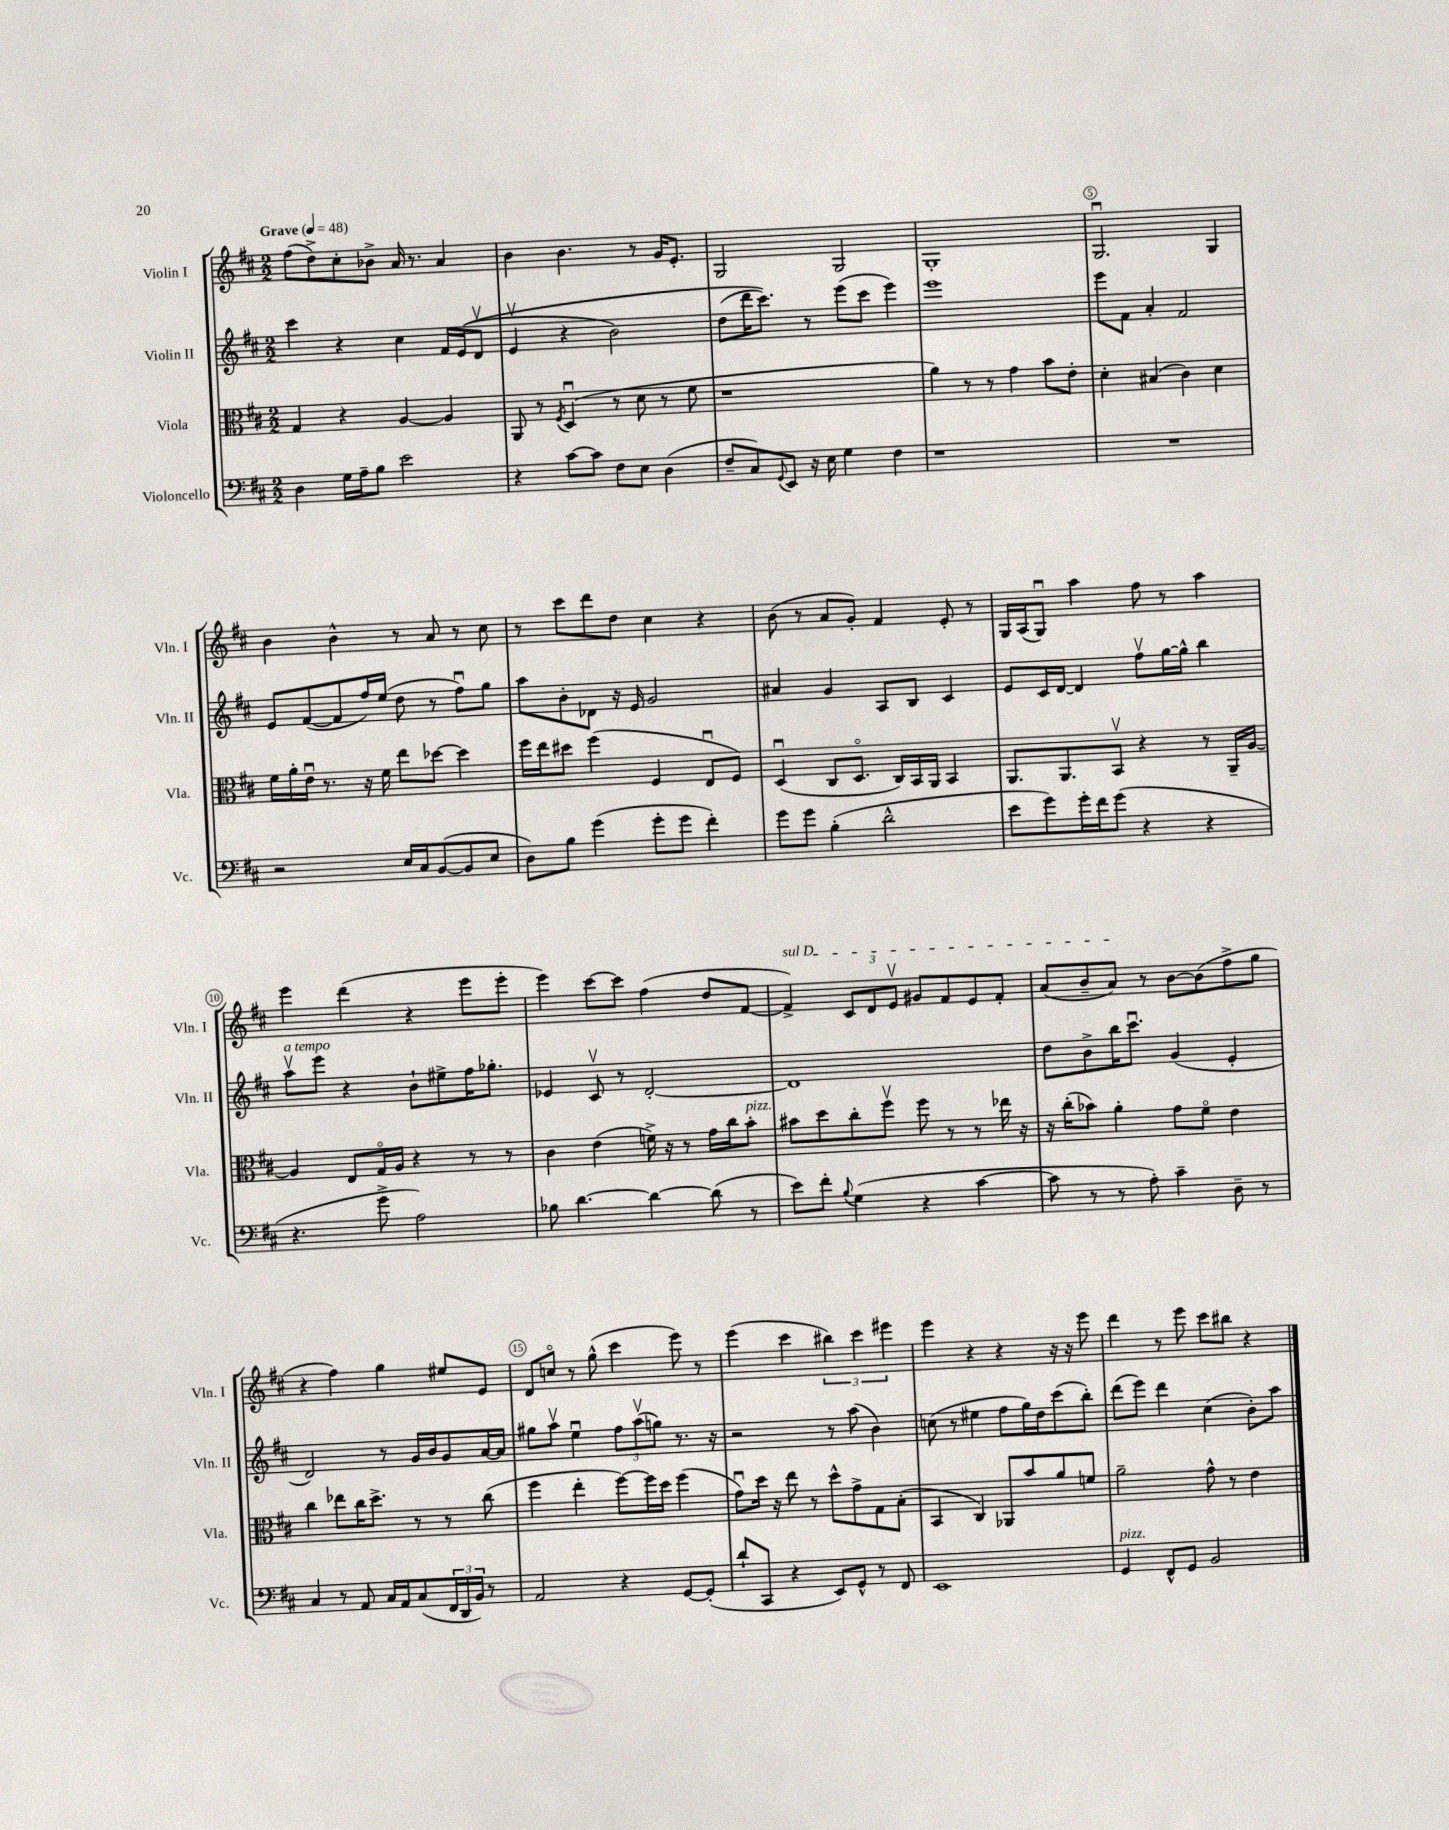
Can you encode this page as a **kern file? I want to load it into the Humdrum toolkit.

**kern	**kern	**kern	**kern
*staff4	*staff3	*staff2	*staff1
*clefF4	*clefC3	*clefG2	*clefG2
*k[f#c#]	*k[f#c#]	*k[f#c#]	*k[f#c#]
*M2/2	*M2/2	*M2/2	*M2/2
*MM48	*MM48	*MM48	*MM48
4D	4G	4ccc#	(8ff#
.	.	.	8dd^)
16G	4r	4r	8cc#'
16A~	.	.	.
8B	.	.	8b-^
2e	[4A	4cc#	16a
.	.	.	8.r
.	4A]	16f#	4a
.	.	&((16e	.
.	.	8dv	.
=	=	=	=
4r	8AA	4ev	4b
.	8r	.	.
.	8qF#	.	.
[8c#	(4Du	4r	4.b
8c#]	.	.	.
8F#	8r	2b)	.
8E	8d	.	8r
(4D	8r	.	16g
.	.	.	8.e'
.	8f#	.	.
=	=	=	=
8F#~	1r	(8dd	2G
8C#)	.	16ddd	.
.	.	8.ccc#)&)	.
8qqGG	.	.	.
8EE	.	.	.
16r	.	8r	.
16E	.	.	.
4G	.	(8eee	2G
.	.	8ccc#	.
4F#	.	4eee)	.
=	=	=	=
1r	4a)	1eee	1G'
.	8r	.	.
.	8r	.	.
.	4g	.	.
.	8b	.	.
.	8e'	.	.
=	=	=	=
1r	4d'	8eee	2.Gu
.	.	8f#	.
.	(4B#	4a'	.
.	4c#)	2f#	.
.	4d	.	4G
=	=	=	=
2r	16f#	8e	4b
.	16a'	.	.
.	16eu	([8f#	.
.	8.r	.	.
.	.	8f#]	4b^^
.	16r	16ff#)	.
.	16f#	(16ee	.
16E	8ee	8dd	8r
16C#	.	.	.
([8BB	[8dd-	8r	8a
8BB]	4dd-]	8ff#u)	8r
8E	.	8gg	8cc#
=	=	=	=
8D)	16ff#	8aa	8r
.	16ee	.	.
8B	8dd#	8b'	8ccc#
(4g	(4ff#	8d-	8ddd
.	.	16r	8dd
.	.	16e	.
8g'	4F#	2g	4cc#
8g	.	.	.
4f#')	8Eu	.	4r
.	8F#)	.	.
=	=	=	=
8g	(4Du	4a#	(8b
8g	.	.	8r
(4B'	8C#	4g	8a
.	8.Do	.	8g')
2d^^	.	8A	4f#
.	16C#)	.	.
.	16BB	8B	.
.	16AA	.	.
.	4BB	4c#	8e'
.	.	.	8r
=	=	=	=
8e	8.AA	8e	16G
.	.	.	(16A
8g)	.	16c#	8Gu)
.	8.AA	[16d	.
16g'	.	4d]	4aa
16f#	.	.	.
(8g	8BBv	.	.
4r	4r	8ff#v	8ff#
.	.	[16gg	8r
.	.	16gg^^]	.
4r	8r	4bb	4aa
.	16AA~	.	.
.	[16A	.	.
=	=	=	=
4.r	4A]	8aav	4eee
.	.	8eee	.
.	8E	4r	(4ddd
8g^	16Go	.	.
.	16A	.	.
2A)	4r	8b`	4r
.	.	8ee#^	.
.	8r	16ff#	8eee
.	.	8.gg-'	.
.	8r	.	8eee'
=	=	=	=
8B-	4c#	4e-	4eee)
[4.d	.	.	.
.	(4e	8c#v	[8ccc#
.	.	8r	8ccc#]
4d_	16f^)	[2d'	(4ff#
.	16r	.	.
.	8r	.	.
(8d]	16g	.	8dd
.	16cc#	.	.
8r	8b'	.	[8f#
=	=	=	=
8e)	8b#	1d]	4f#^])
8f#'	8dd	.	.
8qqB	.	.	.
(4G	8cc#'	.	12c#
.	.	.	12d
.	8ff#v	.	.
.	.	.	12ev
4r	8ff#	.	8g#
.	8r	.	8f#
[4c#	8r	.	8e
.	16ee-	.	8f#'
.	16r	.	.
=	=	=	=
8c#]	16r	8dd	(8a
.	(16cc#'	.	.
8r	8b-)	8b^	8b~
8r	4a'	16bb	8a)
.	.	8.ccc#u	.
8A')	.	.	8r
4c#~	8g	(4g	[8b
.	8f#o	.	(8b]
8D~	4e	4e'	8ff#^
8r	.	.	8gg
=	=	=	=
4C#	4cc#	2d)	4r
8r	8ee-	.	4ff#)
8AA	16cc#	.	.
.	8.dd^	.	.
16C#	.	8r	4gg
16AA	.	.	.
(8C#	8r	16g	.
.	.	16b	.
24FF#	8r	8g	8ee#
24DD	.	.	.
24BB)	.	.	.
8r	(8cc#	[16a	8e
.	.	16a]	.
=	=	=	=
2AA	4ff#	8gg#	8d
.	.	8aav	8cco
.	4ee'	4eeu	8r
.	.	.	(8gg^^
4r	[8ff#)	12ff#	4ccc#
.	.	(12aav	.
.	16ff#]	.	.
.	.	12gg)	.
.	16dd	.	.
[8GG	(4ff#	8.r	8eee)
(8GG']	.	.	8r
.	.	16r	.
=	=	=	=
8d`	8gu)	2r	(4eee
8CC#	16dd	.	.
.	16r	.	.
4r	8ee	.	4ccc#
.	8r	.	.
8EE)	8dd^^	8r	6bb#)
8GG^^	8g^	(8aa	.
.	.	.	6ccc#
8r	8G	4b)	.
.	.	.	6eee#
8FF#	(8B'	.	.
=	=	=	=
1EE	4BB	(8cc	4eee
.	.	8r	.
.	4C#)	4ee#	4r
.	8AA-	8ff#	4r
.	8b	16gg)	.
.	.	16dd	.
.	8a	(8ccc#	16r
.	.	.	16r
.	8f	8bb')	8eee
=	=	=	=
4GG	2a~	(8ddd	4ddd
.	.	8eee)	.
8FF#^^	.	4ddd	8r
8GG	.	.	8eee
2BB	8g^^	(4cc#	8ccc#
.	8r	.	8bb#
.	4e	8b')	4r
.	.	8aa	.
==	==	==	==
*-	*-	*-	*-
